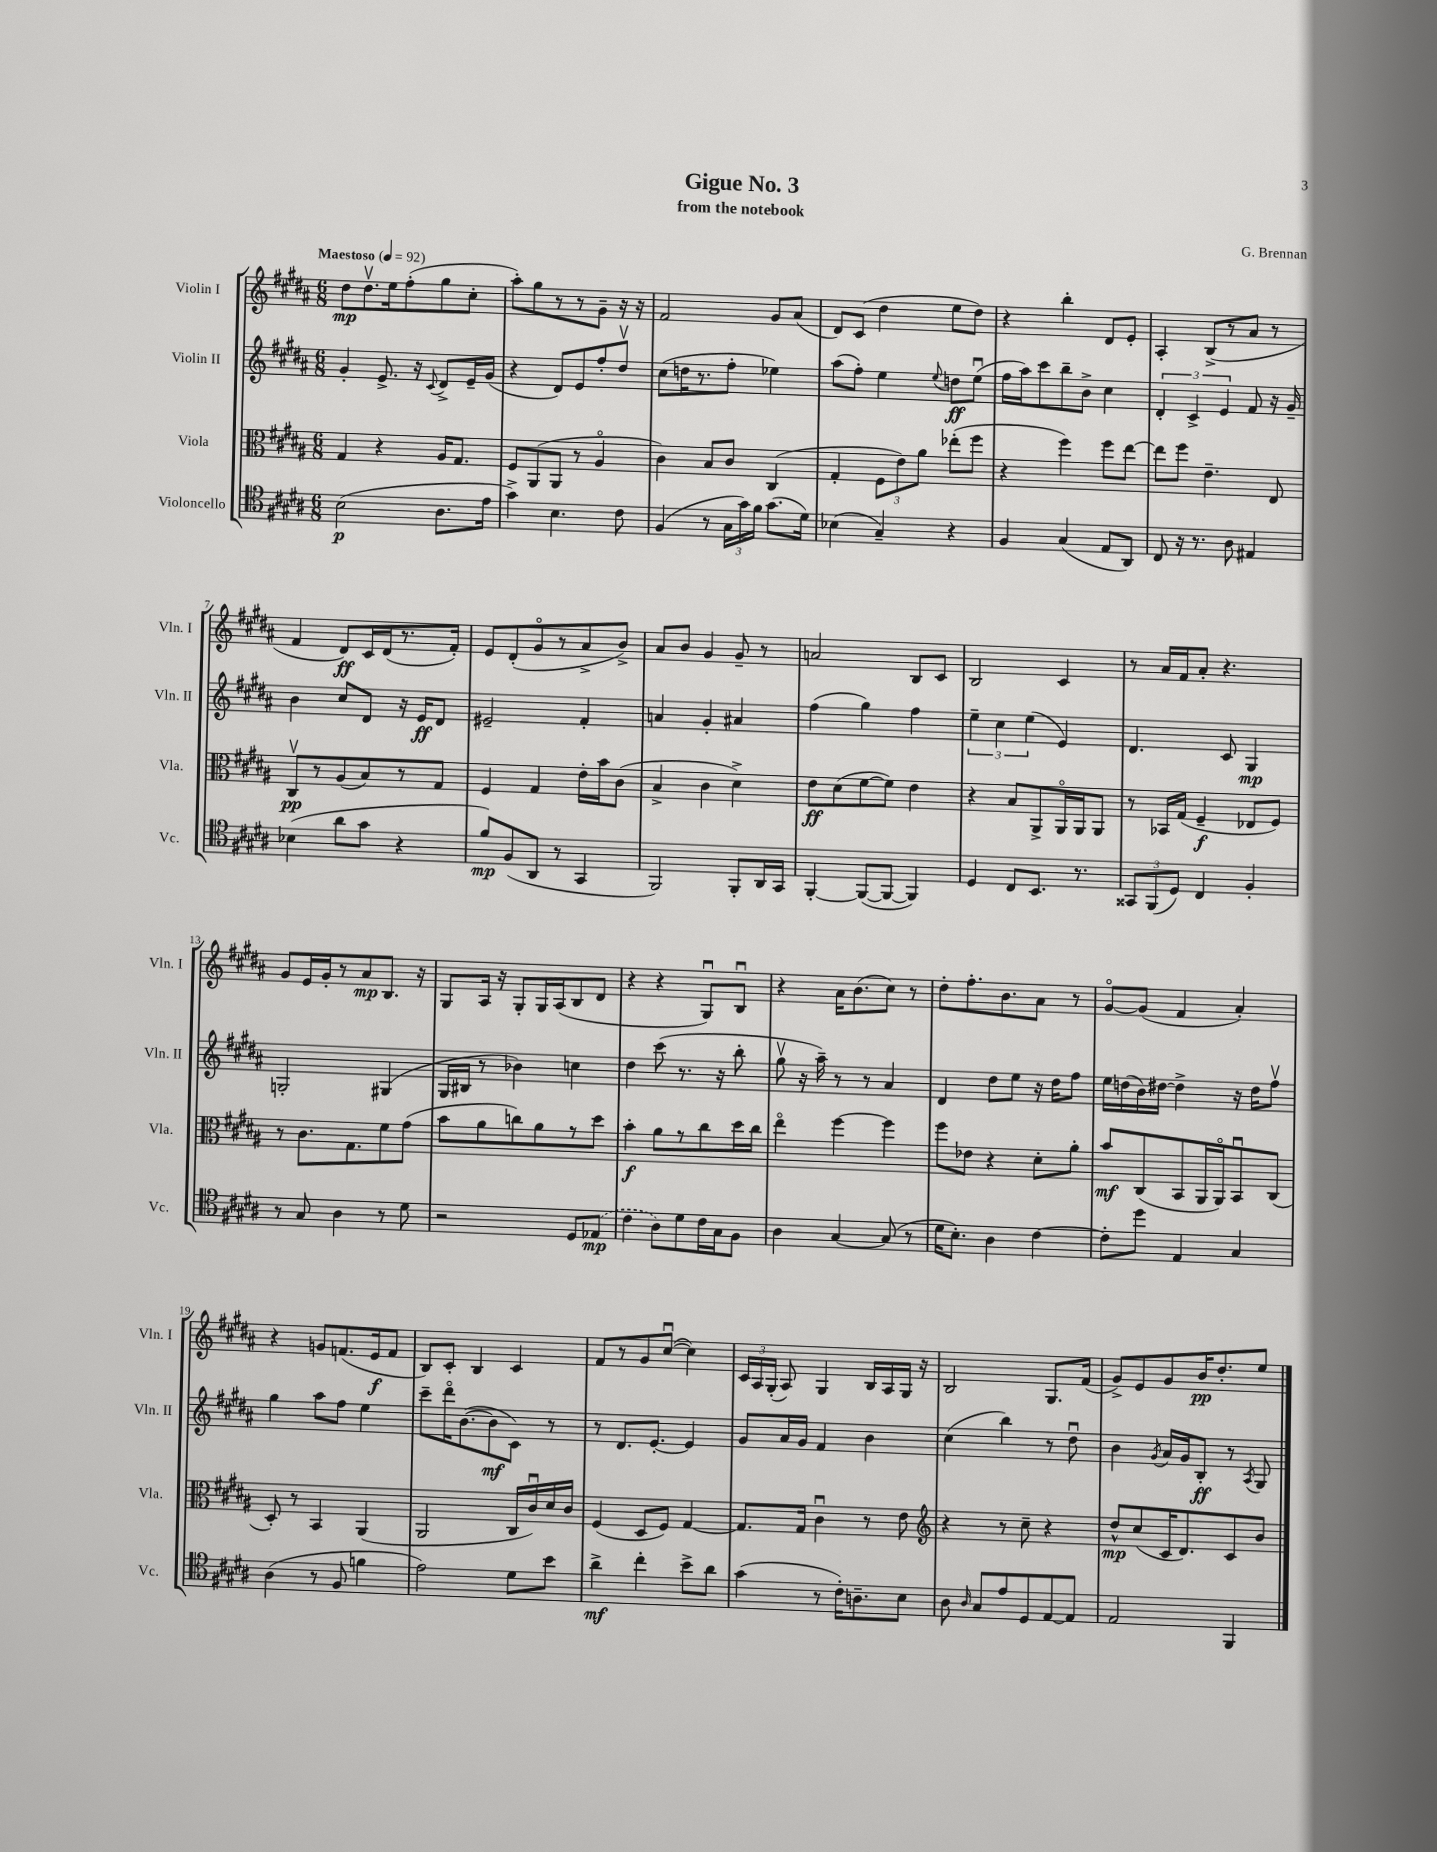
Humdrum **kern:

**kern	**kern	**kern	**kern
*staff4	*staff3	*staff2	*staff1
*clefC4	*clefC3	*clefG2	*clefG2
*k[f#c#g#d#a#]	*k[f#c#g#d#a#]	*k[f#c#g#d#a#]	*k[f#c#g#d#a#]
*M6/8	*M6/8	*M6/8	*M6/8
*MM92	*MM92	*MM92	*MM92
(2B	4G#	4g#'	8dd#
.	.	.	8.dd#v
.	4r	8.e^	.
.	.	.	16ee
.	.	.	(8ff#'
.	.	16r	.
.	.	8qqc#	.
8.A#	16A#	8d#^	8gg#
.	8.G#	.	.
.	.	16e~	8cc#'
16e	.	(16g#	.
=	=	=	=
4g#^)	8F#	4r	8aa#')
.	(8AA#	.	8gg#
4.B	8AA#	8d#)	8r
.	8r	8e	8r
.	4A#o	8ff#'	8g#~
8c#	.	8dd#v	16r
.	.	.	16r
=	=	=	=
(4F#	4c#)	(8cc#	2f#
.	.	16dd	.
.	.	8.r	.
8r	8B	.	.
24G#	8c#	8ff#'	.
24g#)	.	.	.
24f#	.	.	.
(8.g#	(4C#	4ee-)	8g#
.	.	.	(8a#
16d#)	.	.	.
=	=	=	=
(4B-	4G#'	(8aa#	8d#)
.	.	8ff#')	(8c#
4G#~)	12F#	4ee	4dd#
.	12e)	.	.
.	12a#	.	.
.	.	8qqee	.
4r	(8ee-'	8dd	8ee
.	8ff#	(8eeu	8dd#)
=	=	=	=
4F#	4r	16ff#	4r
.	.	16aa#)	.
.	.	8ccc#	.
(4G#	4ff#)	8bb~	4bb'
.	.	8b^	.
8E	8ff#	4cc#	8d#
8AA#)	[8ee	.	8e'
=	=	=	=
8C#	8ee]	6d#'	4A#'
16r	8ff#	.	.
.	.	6c#^	.
8.r	.	.	.
.	4.e~	.	(8B^
.	.	6e	.
8A#	.	.	8r
4E#	.	8f#	8a#
.	8E	16r	8r
.	.	16g#~	.
=	=	=	=
(4B-	8C#v	4b	4f#
.	8r	.	.
8a#	(8A#	8cc#	8d#)
8g#	8B)	8d#	16c#
.	.	.	(16d#
4r	8r	16r	8.r
.	.	16e	.
.	8G#	8d#	.
.	.	.	16f#')
=	=	=	=
8f#)	4F#	2e#~	8e
(8F#	.	.	(8d#'
8AA#	4G#	.	8g#o
8r	.	.	8r
4GG#	16e'	4f#'	8a#^
.	16b	.	.
.	(8c#	.	8b^)
=	=	=	=
2FF#)	4B^	4a	8a#
.	.	.	8b
.	4c#	4g#'	4g#
8FF#'	4d#^)	4a#	8g#~
16AA#	.	.	8r
16GG#	.	.	.
=	=	=	=
[4FF#'	8e	(4ff#	2a
.	(8d#	.	.
(8FF#_	[8f#	4gg#)	.
8FF#_	8f#])	.	.
4FF#])	4e	4ff#	8B
.	.	.	8c#
=	=	=	=
4D#	4r	6ee~	2B
.	.	6cc#	.
8C#	8B	.	.
.	.	(6ee	.
8.BB	8AA#^	.	.
.	16AA#o	4e)	4c#
8.r	16AA#	.	.
.	8AA#	.	.
=	=	=	=
12GG##	8r	4.d#	8r
(12FF#	.	.	.
.	16BB-	.	16a#
12D#)	.	.	.
.	(16G#	.	16f#
4C#	4F#~	.	8a#'
.	.	8c#	4.r
4F#'	8E-	4G#	.
.	8F#)	.	.
=	=	=	=
8r	8r	2G'	8g#
8G#	8.c#	.	16e
.	.	.	16g#'
4A#	.	.	8r
.	8.G#	.	.
.	.	.	8a#
8r	8f#	(4G#	8.B
8d#	(8g#	.	.
.	.	.	16r
=	=	=	=
2r	8b	16G#	8G#
.	.	16B#	.
.	8a#	8r	16A#
.	.	.	16r
.	8cc)	4b-)	8G#'
.	8a#	.	16G#
.	.	.	(16A#
8D#	8r	4cc	8B
(8E-	8dd#	.	8d#
=	=	=	=
4c#	4b'	4dd#	4r
8A#)	8a#	(8ccc#	4r
8d#	8r	8.r	.
16c#	8cc#	.	8G#u)
16G#	.	16r	.
8F#	16dd#	8bb'	8Bu
.	16cc#	.	.
=	=	=	=
4A#	4eeo	8gg#v	4r
.	.	16r	.
.	.	16aa#~)	.
[4G#	[4ff#	8r	16a#
.	.	.	(8.b
.	.	8r	.
(8G#]	4ff#]	4a#	8cc#)
8r	.	.	8r
=	=	=	=
16d#	8ff#	4d#	8dd#'
8.B')	.	.	.
.	8e-	.	8.ff#'
4A#	4r	8dd#	.
.	.	.	8.b
.	.	8ee	.
[4c#	8d#'	16r	8a#
.	.	16dd#	.
.	8a#'	8ff#	8r
=	=	=	=
8c#']	8b	16ee	[8g#o
.	.	(16dd	.
8dd#	(8C#	16b)	(8g#]
.	.	[16dd#	.
4E	8BB	4dd#^]	4f#
.	16AA#	.	.
.	16AA#o)	.	.
4G#	8BBu	16r	4a#')
.	.	16dd#	.
.	(8C#	8ff#v	.
=	=	=	=
(4A#	8D#')	4gg#	4r
.	8r	.	.
8r	4BB	8aa#	8g
8F#	.	8ff#	(8.f
4f	(4AA#	4ee	.
.	.	.	16e
.	.	.	8f
=	=	=	=
2e)	2AA#	8ccc#~	8B)
.	.	16ddd#o	8c#'
.	.	([8.b	.
.	.	.	4B
.	.	8b]	.
8d#	16C#	8c#)	4c#
.	16c#u)	.	.
8b	16d#	8r	.
.	16c#	.	.
=	=	=	=
4a#^	(4F#	8r	8f#
.	.	8.d#	8r
4cc#'	8D#	.	8g#
.	.	[8.e'	.
.	8F#)	.	([8cc#u
8b^	[4G#	4e]	4cc#])
8a#	.	.	.
=	=	=	=
(4g#	8.G#]	8g#	24c#
.	.	.	24A#
.	.	.	(24G#'
.	.	16a#	8A#)
.	16G#	16g#	.
8r	4c#u	4f#	4G#
16c#')	.	.	.
8.A~	.	.	.
.	8r	4b	16B
.	.	.	16A#
8B	8e	.	16G#
.	.	.	16r
=	=	=	=
*	*clefG2	*	*
8A#	4r	(4cc#	2B
16qqA#	.	.	.
8G#	.	.	.
8e	8r	4bb)	.
8D#	8cc#~	.	.
[8E	4r	8r	8.G#
8E]	.	8dd#u	.
.	.	.	(16f#
=	=	=	=
2E	8dd#^^	4b	8g#^)
.	(8cc#	.	8e
.	.	8qg#	.
.	16c#	16a#	8g#
.	8.d#)	16g#	.
.	.	8B'	16b
.	.	.	8.dd#'
4FF#	8c#	8r	.
.	.	8qA#	.
.	8b	8G#	8ee
==	==	==	==
*-	*-	*-	*-
